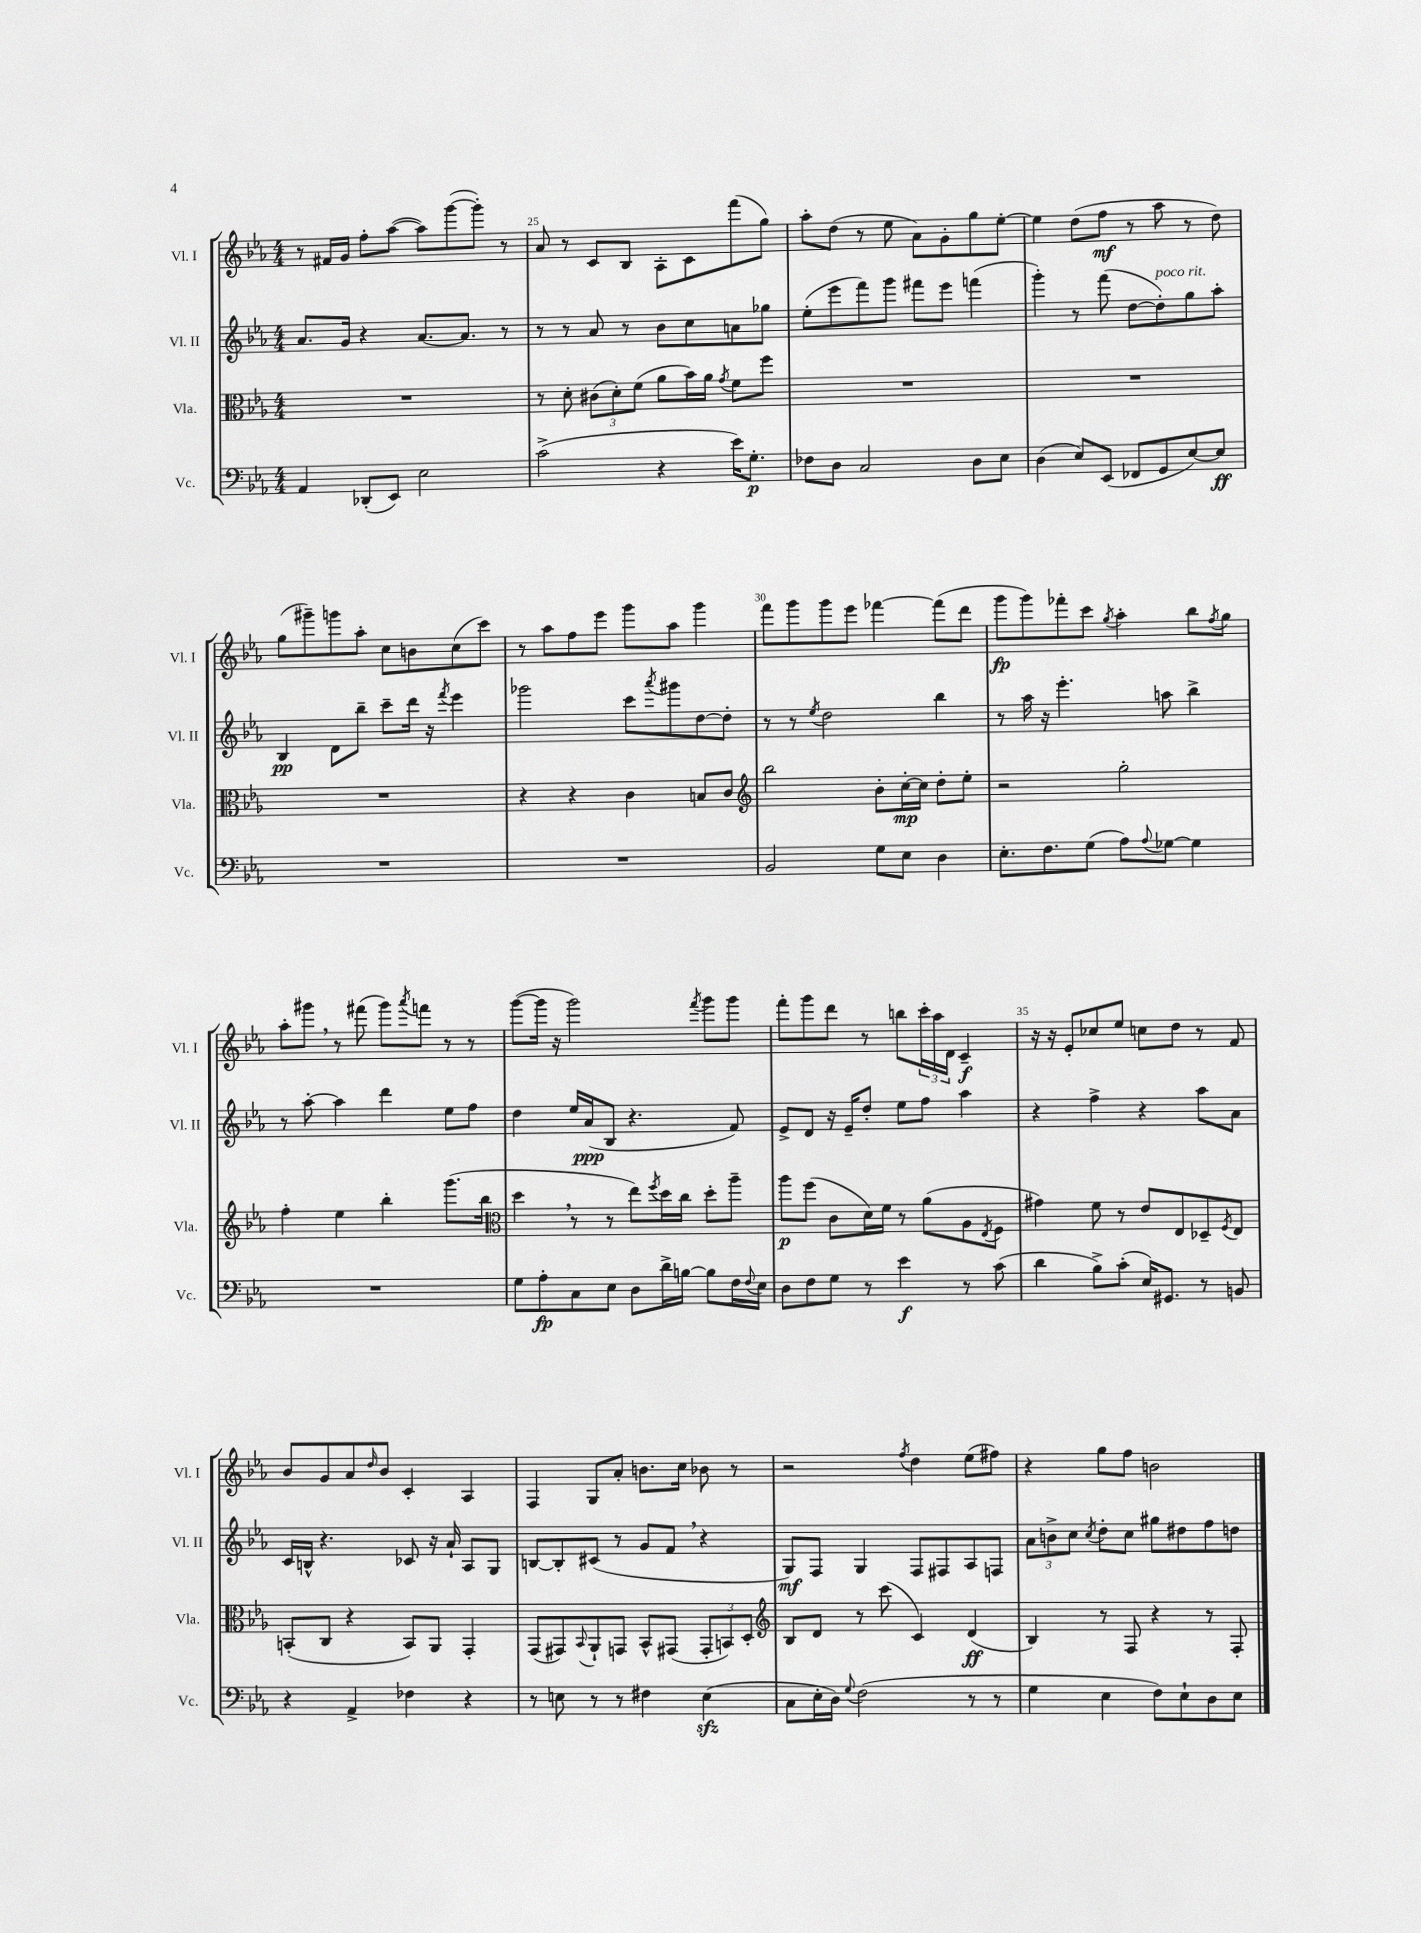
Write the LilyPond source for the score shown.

<<
\new StaffGroup <<
\new Staff = "s0" \with { instrumentName = "Vl. I" shortInstrumentName = "Vl. I" } {
    \clef treble \key ees \major \numericTimeSignature \time 4/4
    r8 fis'16 g'16 f''8-. aes''8~( aes''8) g'''8~( g'''8-.) r8 |
    aes'8 r8 c'8 bes8 aes8-. c'8 f'''8( g''8) |
    aes''8-. d''8( r8 ees''8 aes'8) g'8-. g''8 ees''8~-. |
    ees''4 d''8( f''8\mf r8 aes''8 r8 d''8) |
    g''8( gis'''8--) g'''8 aes''8-. c''8 b'8 c''8( c'''8) |
    r8 aes''8 f''8 ees'''8 g'''8 aes''8 g'''4 |
    f'''8 g'''8 g'''8 ees'''8 fes'''4~ fes'''8( d'''8 |
    g'''8\fp g'''8) fes'''8-. c'''8 \acciaccatura { g''8 } aes''4-. bes''8 \acciaccatura { f''8 } g''8 |
    aes''8-. gis'''8 \breathe r8 fis'''8( gis'''8) \acciaccatura { aes'''8 } f'''8 r8 r8 |
    g'''8~( g'''16 r16 g'''2) \acciaccatura { f'''8 } g'''8 g'''8 |
    f'''8-. g'''8 d'''8 r8 b''8 \tuplet 3/2 { c'''16-. aes''16 d'16 } c'4--\f |
    r16 r16 ees'8-. ces''8 ees''8 c''8 d''8 r8 f'8 |
    bes'8 g'8 aes'8 \grace { d''16 } bes'8 c'4-. aes4 |
    f4 g8 aes'8-. b'8. c''16 bes'8 r8 |
    r2 \acciaccatura { f''8 } d''4 ees''8( fis''8) |
    r4 g''8 f''8 b'2 \bar "|." |
}
\new Staff = "s1" \with { instrumentName = "Vl. II" shortInstrumentName = "Vl. II" } {
    \clef treble \key ees \major \numericTimeSignature \time 4/4
    aes'8. g'16 r4 aes'8.~ aes'8. r8 |
    r8 r8 aes'8 r8 bes'8 c''8 a'8 ges''8 |
    ees''8-.( ees'''8 f'''8) g'''8 fis'''8 ees'''8 f'''4( |
    g'''4-.) r8 f'''8( d''8~ d''8-.^\markup { \italic "poco rit." }) g''8 aes''8-. |
    bes4\pp d'8 bes''8-- c'''8-- d'''16 r16 \acciaccatura { f'''8 } ees'''4 |
    ges'''2 c'''8 \acciaccatura { aes'''8 } gis'''8 d''8~ d''8-. |
    r8 r8 \acciaccatura { ees''8 } d''2 bes''4 |
    r8 aes''16 r16 ees'''4.-. a''8 bes''4-> |
    r8 aes''8~-. aes''4 d'''4 ees''8 f''8 |
    d''4 ees''16 aes'16\ppp( bes8 r4. f'8) |
    ees'8-> d'8 r16 ees'16-- d''8-. ees''8 f''8 aes''4 |
    r4 f''4-> r4 aes''8 aes'8 |
    c'16 b16-^ r4. ces'8 r16 aes'16-! aes8 g8 |
    b8~ b8-. cis'8( r8 g'8 f'8 \breathe r4 |
    g8\mf) f8 g4 f8 fis8 aes8 f8 |
    \tuplet 3/2 { aes'8 b'8-> c''8 } \acciaccatura { c''8 } d''8-. c''8 gis''8 dis''8 f''8 d''8 \bar "|." |
}
\new Staff = "s2" \with { instrumentName = "Vla." shortInstrumentName = "Vla." } {
    \clef alto \key ees \major \numericTimeSignature \time 4/4
    R1 |
    r8 d'8-. \tuplet 3/2 { cis'8( d'8-.) f'8( } aes'8 bes'16) aes'16 \acciaccatura { g'8 } f'8 f''8 |
    R1 |
    R1 |
    R1 |
    r4 r4 c'4 b8 c'8 |
    \clef treble bes''2 bes'8-. c''16~-.\mp c''16 d''8-. ees''8-. |
    r2 g''2-. |
    f''4-. ees''4 bes''4-. g'''8.( bes''16 |
    \clef alto d''4 \breathe r8 r8 ees''8) \acciaccatura { f''8 } d''16 c''16 d''8-. aes''8-- |
    aes''8\p f''8( c'8 d'16) f'16 r8 aes'8( aes8 \acciaccatura { ees8 } f8 |
    gis'4) f'8 r8 ees'8 ees8 des8-- \acciaccatura { f8 } ees8 |
    b,8-.( c8 r4 b,8) aes,8 g,4-. |
    g,8( gis,8) \appoggiatura { bes,8 } aes,8-! g,8 bes,8-^ gis,8( \tuplet 3/2 { gis,8-. b,8) d8-. } |
    \clef treble bes8 d'8 r8 c'''8( c'4) d'4\ff( |
    bes4) r8 f8 r4 r8 f8-. \bar "|." |
}
\new Staff = "s3" \with { instrumentName = "Vc." shortInstrumentName = "Vc." } {
    \clef bass \key ees \major \numericTimeSignature \time 4/4
    aes,4 des,8-.( ees,8) ees2 |
    c'2->( r4 ees'16) g8.-.\p |
    fes8 d8 c2 d8 ees8 |
    d4( ees8) ees,8( fes,8 g,8 ees8~) ees8\ff |
    R1 |
    R1 |
    bes,2 g8 ees8 d4 |
    ees8.-. f8. g8( aes8) \appoggiatura { aes8 } ges8~ ges4 |
    R1 |
    g8 aes8-.\fp c8 ees8 d8 d'16-> b16~ b8 f16 \appoggiatura { f8 } ees16 |
    d8 f8 g8 r8 ees'4\f r8 c'8( |
    d'4 bes8->) c'8-.( ees16) gis,8. r8 b,8 |
    r4 aes,4-> fes4 r4 |
    r8 e8 r8 r8 fis4 e4\sfz( |
    c8 ees16-. d16) \appoggiatura { g8 } f2( r8 r8 |
    g4 ees4 f8) ees8-! d8 ees8 \bar "|." |
}
>>
>>
\layout { \context { \Score currentBarNumber = #24 \override BarNumber.break-visibility = ##(#f #t #t) barNumberVisibility = #(every-nth-bar-number-visible 5) } }
